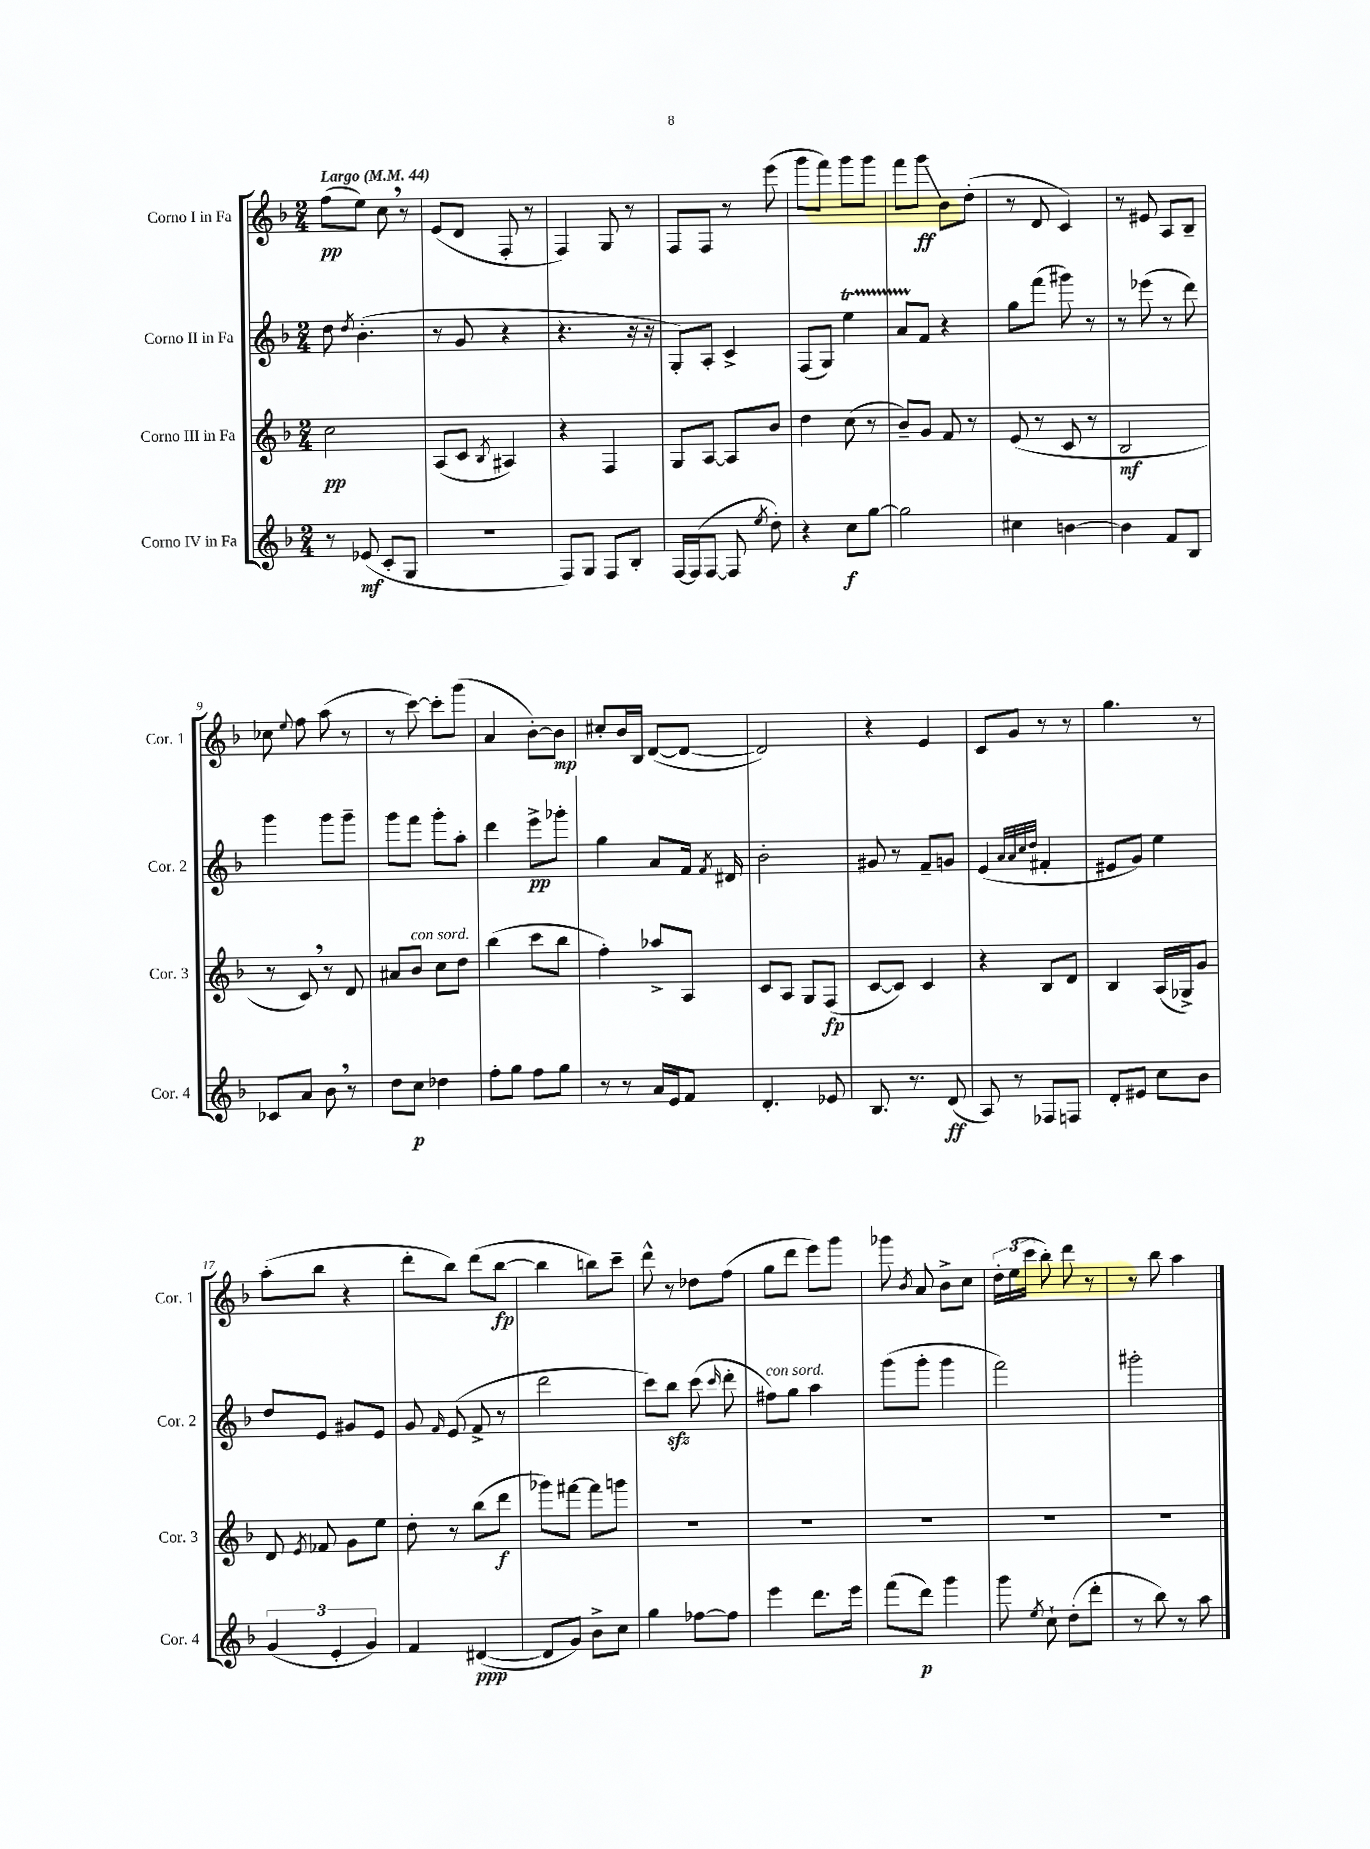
<<
\new StaffGroup <<
\new Staff = "s0" \with { instrumentName = "Corno I in Fa" shortInstrumentName = "Cor. 1" } {
    \clef treble \key f \major \numericTimeSignature \time 2/4 \tempo "Largo" 4 = 44
    \autoBeamOff f''8[\pp( e''8]) c''8 \breathe r8 |
    e'8[( d'8] f8-. r8 |
    f4) g8 r8 |
    f8[ f8] r8 e'''8( |
    g'''8[ f'''8]) g'''8[ g'''8] |
    f'''8[ g'''8]\glissando\ff bes'8[ d''8]-.( |
    r8 d'8 c'4) |
    r8 eis'8 a8[ bes8]-- |
    ces''8 \appoggiatura { e''8 } f''8 a''8( r8 |
    r8 c'''8~) c'''8[-. g'''8]( |
    a'4 bes'8[~-.) bes'8]\mp |
    cis''8[-. bes'16 bes16] d'8[~( d'8]~ |
    d'2) |
    r4 e'4 |
    c'8[ g'8] r8 r8 |
    g''4. r8 |
    a''8[-.( bes''8] r4 |
    d'''8[-. bes''8]) d'''8[( bes''8]~\fp |
    bes''4 b''8[) c'''8]-- |
    d'''8-^ r8 des''8[ f''8]( |
    g''8[ d'''8] e'''8[) g'''8] |
    ges'''8 \acciaccatura { bes'8 } a'8 bes'8[-> c''8] |
    \tuplet 3/2 { d''16[-. e''16( c'''16] } bes''8-.) d'''8 r8 |
    r8 bes''8 a''4 \bar "|." |
}
\new Staff = "s1" \with { instrumentName = "Corno II in Fa" shortInstrumentName = "Cor. 2" } {
    \clef treble \key f \major \numericTimeSignature \time 2/4
    \autoBeamOff d''8 \acciaccatura { d''8 } bes'4.-.( |
    r8 g'8 r4 |
    r4. r16 r16 |
    g8[-.) a8]-. c'4-> |
    f8[( g8]) e''4\startTrillSpan |
    a'8[ f'8]\stopTrillSpan r4 |
    g''8[ f'''8]( gis'''8) r8 |
    r8 ees'''8( r8 d'''8) |
    g'''4 g'''8[ g'''8]-- |
    g'''8[ f'''8] g'''8[-. a''8]-. |
    d'''4 e'''8[->\pp ges'''8]-. |
    g''4 a'8[ f'16] \acciaccatura { f'8 } dis'16 |
    bes'2-. |
    gis'8 r8 f'8[-- g'8] |
    e'4( \grace { a'32[ a'32 c''32 d''32] } fis'4-. |
    eis'8[ g'8]) e''4 |
    d''8[ e'8] gis'8[ e'8] |
    g'8 \grace { f'16 } e'8( f'8-> r8 |
    d'''2 |
    c'''8[) bes''8]\sfz c'''8( \grace { c'''16 } d'''8-. |
    fis''8[^\markup { \italic "con sord." }) g''8] a''4 |
    g'''8[( g'''8]-. g'''4 |
    f'''2) |
    gis'''2-. \bar "|." |
}
\new Staff = "s2" \with { instrumentName = "Corno III in Fa" shortInstrumentName = "Cor. 3" } {
    \clef treble \key f \major \numericTimeSignature \time 2/4
    \autoBeamOff c''2\pp |
    a8[( c'8] \acciaccatura { bes8 } ais4) |
    r4 f4 |
    g8[ a8]~ a8[ bes'8] |
    d''4 c''8( r8 |
    bes'8[--) g'8] f'8 r8 |
    e'8( r8 c'8 r8 |
    bes2\mf |
    r8 c'8) \breathe r8 d'8 |
    ais'8[ bes'8]^\markup { \italic "con sord." } c''8[ d''8] |
    bes''4( c'''8[ bes''8] |
    f''4-.) aes''8[-> a8] |
    c'8[ a8] g8[ f8]\fp( |
    c'8[~ c'8]) c'4 |
    r4 bes8[ d'8] |
    bes4 a16[( ges16->) g'8] |
    d'8 \acciaccatura { e'8 } fes'8 g'8[ e''8] |
    d''8-. r8 bes''8[( d'''8]\f |
    ges'''8[) fis'''8]~ fis'''8[ g'''8] |
    R2 |
    r2 |
    R2 |
    R2 |
    R2 \bar "|." |
}
\new Staff = "s3" \with { instrumentName = "Corno IV in Fa" shortInstrumentName = "Cor. 4" } {
    \clef treble \key f \major \numericTimeSignature \time 2/4
    \autoBeamOff r8 ees'8\mf( c'8[-. g8] |
    r2 |
    f8[) g8] f8[ bes8]-. |
    f16[~ f16( f8]~ f8 \acciaccatura { e''8 } d''8-.) |
    r4 c''8[\f g''8]~ |
    g''2 |
    cis''4 b'4~ |
    b'4 f'8[ bes8] |
    ces'8[ a'8] bes'8 \breathe r8 |
    d''8[ c''8]\p des''4 |
    f''8[-. g''8] f''8[ g''8] |
    r8 r8 a'16[ e'16 f'8] |
    d'4.-. ees'8 |
    bes8. r8. d'8\ff( |
    a8) r8 fes8[ f8] |
    d'8[-. eis'8] c''8[ bes'8] |
    \tuplet 3/2 { g'4( e'4-. g'4) } |
    f'4 dis'4~\ppp( |
    dis'8[ g'8]) bes'8[-> c''8] |
    g''4 fes''8[~ fes''8] |
    e'''4 d'''8.[ e'''16] |
    f'''8[( d'''8]\p) g'''4 |
    g'''8 \acciaccatura { e''8 } c''8-! d''8[-.( d'''8]-. |
    r8 bes''8) r8 a''8 \bar "|." |
}
>>
>>
